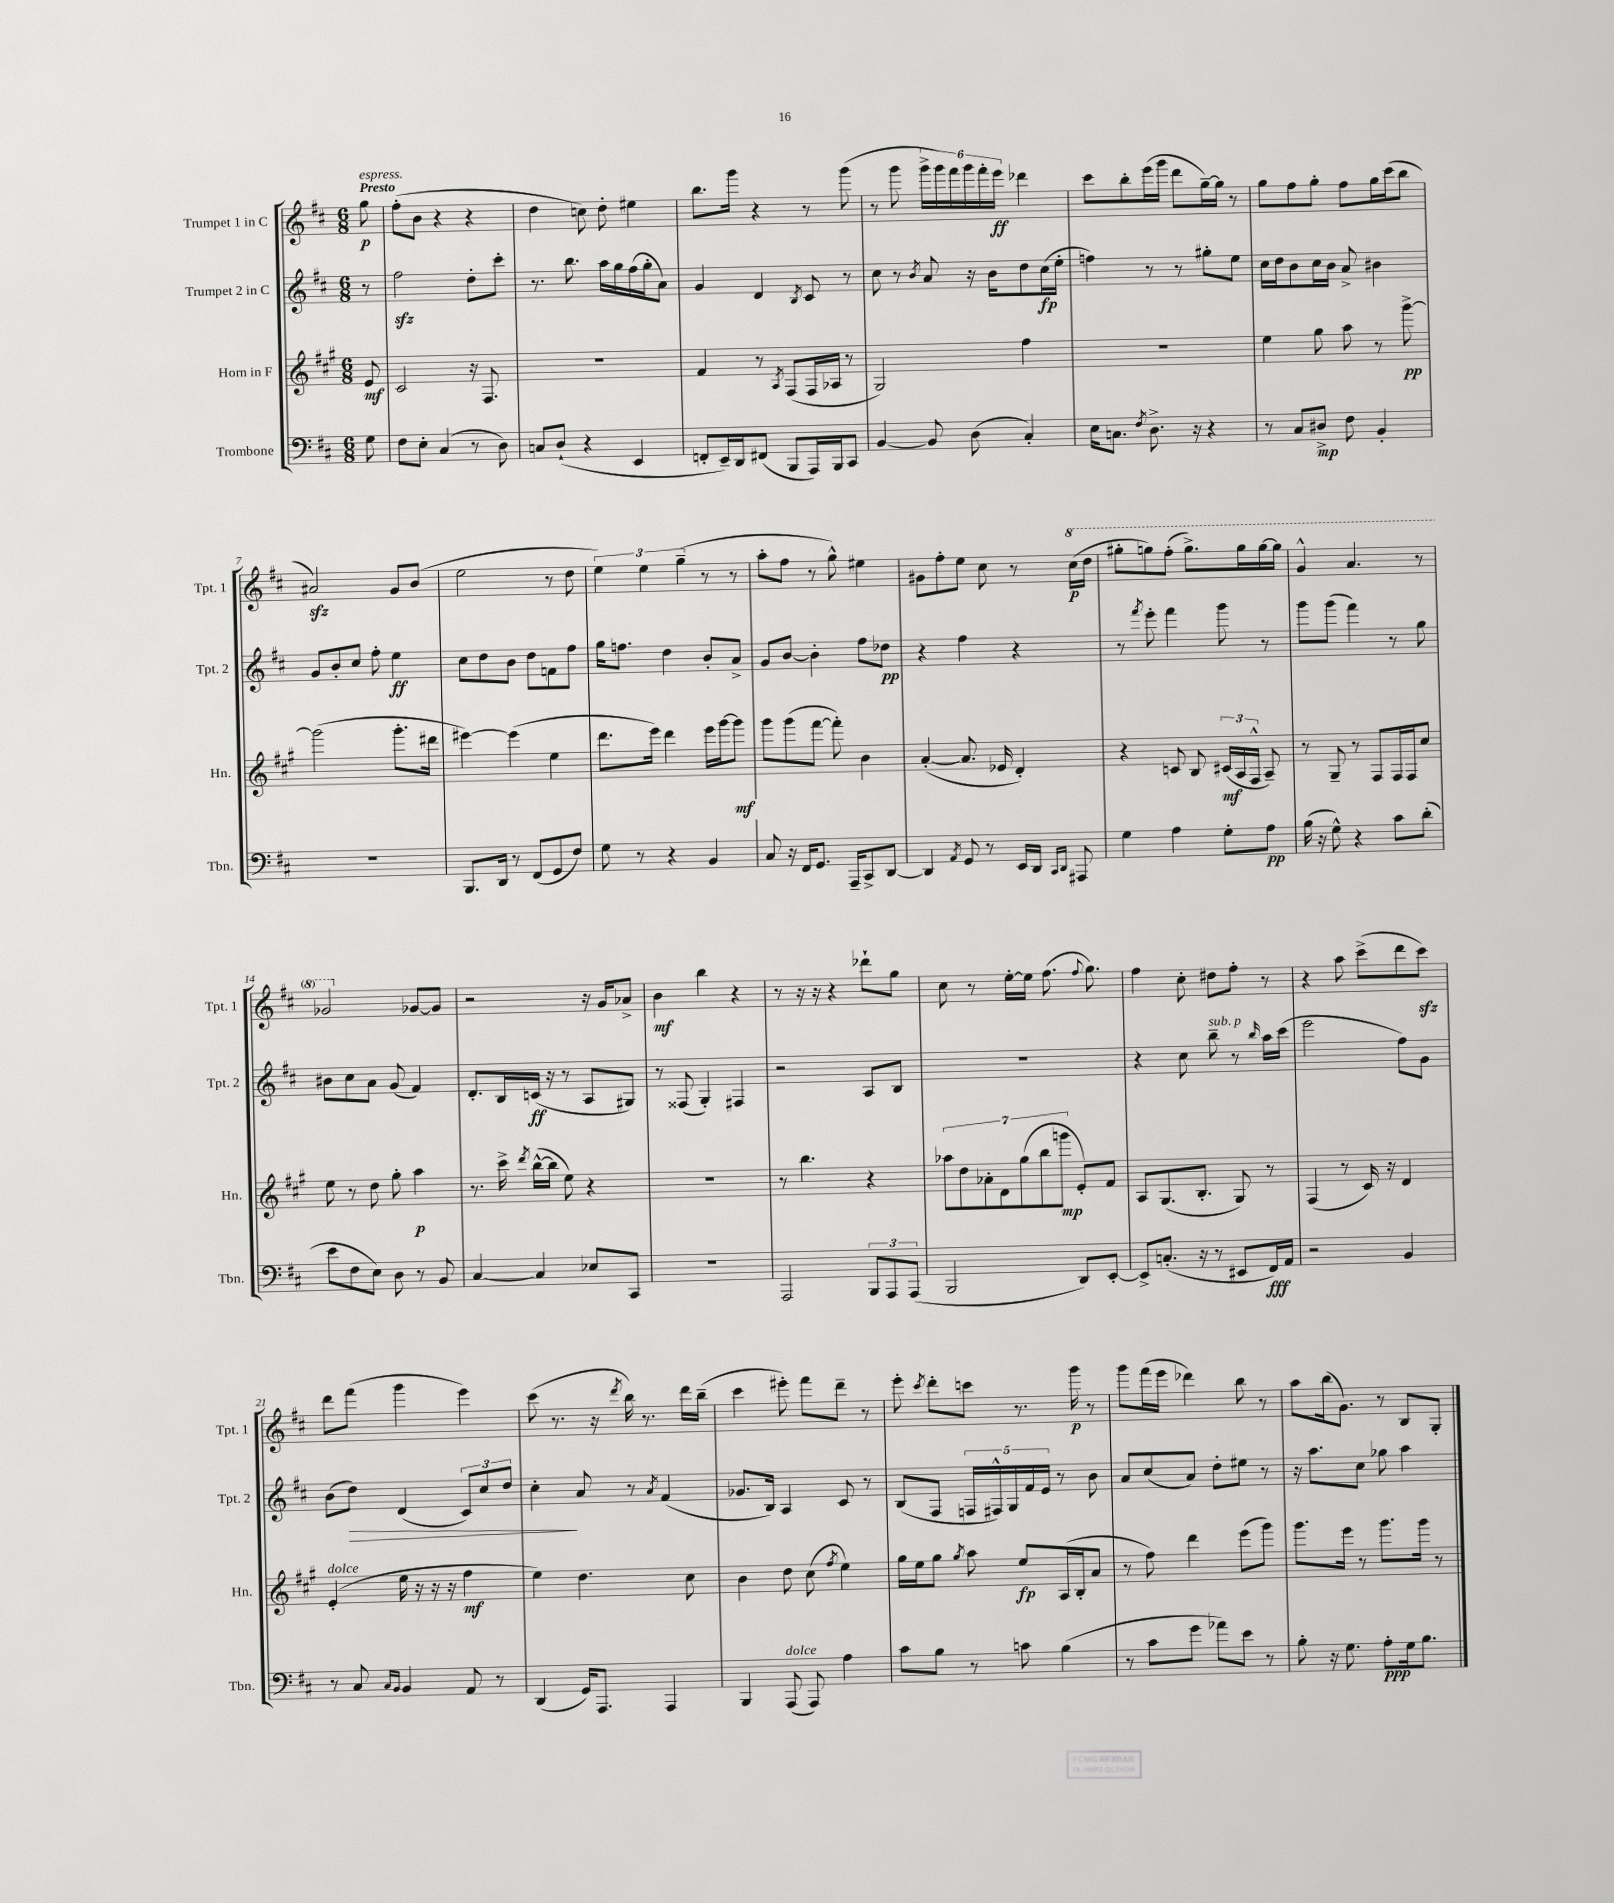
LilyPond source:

<<
\new StaffGroup <<
\new Staff = "s0" \with { instrumentName = "Trumpet 1 in C" shortInstrumentName = "Tpt. 1" } {
    \clef treble \key d \major \numericTimeSignature \time 6/8 \partial 8 \tempo "Presto"
    \autoBeamOff g''8\p^\markup { \italic "espress." } |
    fis''8[-.( b'8] r4 r4 |
    d''4 c''8) d''8-. eis''4 |
    b''8.[ g'''16] r4 r8 g'''8( |
    r8 g'''8 \tuplet 6/4 { g'''16[-> g'''16) fis'''16 g'''16 fis'''16-. e'''16]\ff } des'''4 |
    cis'''8[ b''8-. e'''16( g'''16] d'''8[ g''16~--) g''16] r8 |
    g''8[ fis''8 g''8]-. fis''8[ g''16 cis'''16( b''8] |
    ais'2\sfz) g'8[ b'8]( |
    e''2 r8 d''8 |
    \tuplet 3/2 { e''4) e''4 g''4--( } r8 r8 |
    a''8[-. fis''8] r8 g''8-^) eis''4 |
    gis'8[ fis''8-. e''8] cis''8 r8 \ottava #1 cis'''16[\p( d'''16] |
    gis'''8[-. g'''8) fis'''8]-.( g'''8.[->) g'''16 g'''16~ g'''16] |
    g''4-^ a''4. r8 |
    ges''2 \ottava #0 ges'8[~ ges'8] |
    r2 r16 g'16[ aes'8]-> |
    b'4\mf b''4 r4 |
    r8 r16 r16 r4 des'''8[-! g''8] |
    cis''8 r8 e''16[~-. e''16] fis''8.( \appoggiatura { fis''8 } g''8.) |
    fis''4 cis''8-. dis''8[ fis''8]-. r8 |
    r4 a''8 cis'''8[->( d'''8 cis'''8]\sfz) |
    d'''8[ fis'''8]( g'''4 e'''4) |
    cis'''8( r8. r16 \acciaccatura { d'''8 } b''16) r8. d'''16[ b''16]--( |
    cis'''4 eis'''8-.) fis'''8[ d'''8]-- r8 |
    e'''8-. \acciaccatura { cis'''8 } d'''8[-. c'''8] r8. g'''16\p r8 |
    g'''8[ fis'''16( e'''16] des'''4) b''8 r8 |
    a''8[ b''16( g'8.]) r8 b8[ g8]-. \bar "|." |
}
\new Staff = "s1" \with { instrumentName = "Trumpet 2 in C" shortInstrumentName = "Tpt. 2" } {
    \clef treble \key d \major \numericTimeSignature \time 6/8 \partial 8
    \autoBeamOff r8 |
    fis''2\sfz d''8[-. cis'''8]-. |
    r8. b''8. a''16[ g''16 fis''16( g''16-. a'8]) |
    g'4 d'4 \acciaccatura { b8 } cis'8 r8 |
    cis''8 r8 \acciaccatura { b'8 } a'8 r16 b'16[ d''8 cis''16\fp( e''16]-. |
    f''4) r8 r8 gis''8[-. e''8] |
    cis''16[ d''16 b'8 cis''16 b'16] a'8-> bis'4 |
    g'8[ b'8-. cis''8] fis''8-. e''4\ff |
    cis''8[ d''8 b'8] d''8[ f'8 fis''8] |
    g''16[ f''8.] d''4 b'8[-. a'8]-> |
    g'8[ b'8]~ b'4-. fis''8[ des''8]\pp |
    r4 fis''4 r4 |
    r8 \acciaccatura { fis'''8 } e'''8-. fis'''4 g'''8 r8 |
    g'''8[ g'''8]( fis'''4) r8 g''8 |
    bis'8[ cis''8 a'8] g'8( fis'4) |
    d'8.[-. b16 c'16]\ff( r16 r8 a8[ gis8]) |
    r8 fisis8( g4-.) fis4 |
    r2 a8[ b8] |
    R2. |
    r4 cis''8 b''8--^\markup { \italic "sub. p" } r8 \grace { b''16 } a''16[ cis'''16]( |
    e'''2 fis''8[) g'8] |
    b'8[( d''8]\>) d'4( \tuplet 3/2 { cis'8[) cis''8 d''8] } |
    cis''4-.\! a'8 r8 \acciaccatura { a'8 } fis'4( |
    ges'8.[ b16]) a4 cis'8 r8 |
    b8[( fis8] \tuplet 5/4 { f16[ fis16-^) g16 fis'16 e'16] } r8 b'8 |
    a'8[ cis''8( a'8]) d''8[-. eis''8] r8 |
    r16 a''8.[ cis''8] ges''8 a''4 \bar "|." |
}
\new Staff = "s2" \with { instrumentName = "Horn in F" shortInstrumentName = "Hn." } {
    \clef treble \key a \major \numericTimeSignature \time 6/8 \partial 8
    \autoBeamOff e'8\mf |
    cis'2 r16 fis8. |
    R2. |
    fis'4 r8 \acciaccatura { a8 } fis8[( fis16 aes16] r8 |
    gis2) fis''4 |
    R2. |
    e''4 gis''8 a''8 r8 gis'''8~->\pp |
    gis'''2( gis'''8.[-. dis'''16] |
    eis'''4~) eis'''4( e''4 |
    d'''8.[ e'''16]) d'''4 e'''16[ gis'''16~ gis'''8]\mf |
    gis'''8[ gis'''8( fis'''8]~ fis'''8-.) b'4 |
    a'4~-.( a'8. ees'16 d'4-.) |
    r4 c'8 b8 \tuplet 3/2 { cis'16[\mf( a16 fis16]-^ } a8--) |
    r8 gis8-- r8 fis8[ fis16 fis16 cis''8] |
    e''8 r8 d''8 gis''8-. a''4\p |
    r8. cis'''16-> \acciaccatura { d'''8 } b''16[~-^( b''16] e''8) r4 |
    R2. |
    r8 b''4. r4 |
    \tuplet 7/4 { aes''8[ d''8 aes'8-. d'8 gis''8( b''8 g'''8]\mp } e'8[-.) fis'8] |
    a8[ gis8.( b8.]-. gis8) r8 |
    fis4( r8 cis'16) r16 d'4 |
    e'4-.^\markup { \italic "dolce" }( e''16 r16 r16 r16 fis''4\mf |
    e''4) d''4. cis''8 |
    b'4 d''8 cis''8( \acciaccatura { fis''8 } e''4) |
    gis''16[ e''16 gis''8] \acciaccatura { gis''8 } a''8 e''8[\fp a16( b16-. a'8] |
    r8 fis''8) d'''4 e'''8[( gis'''8]) |
    gis'''8.[ e'''16] r8 gis'''8.[ gis'''16] r8 \bar "|." |
}
\new Staff = "s3" \with { instrumentName = "Trombone" shortInstrumentName = "Tbn." } {
    \clef bass \key d \major \numericTimeSignature \time 6/8 \partial 8
    \autoBeamOff g8 |
    fis8[ e8]-. cis4( r8 d8) |
    c8[ d8]-!( r4 e,4 |
    f,8[-. e,16--) d,16 fis,8]( b,,8[ a,,16) b,,16 cis,8] |
    b,4~ b,8 d8( cis4-.) |
    e16[ c8.] \acciaccatura { fis8 } d8.-> r16 r4 |
    r8 cis8[ dis8]->\mp fis8 b,4-. |
    r2. |
    b,,8.[ d,16] r8 fis,8[( g,8 fis8]) |
    g8 r8 r4 b,4 |
    cis8 r16 fis,16[ g,8.] a,,16[-- cis,8-> d,8]~ |
    d,4 \acciaccatura { a,8 } g,8 r8 e,16[ d,16] \grace { cis,16[ d,16] } ais,,8 |
    g4 a4 g8[-. a8]\pp |
    b16( r16 g8-^) r4 cis'8[ d'8]-.( |
    e'8[ fis8 e8]) d8 r8 b,8 |
    cis4~ cis4 ees8[ cis,8] |
    R2. |
    a,,2 \tuplet 3/2 { b,,8[ a,,8 a,,8]( } |
    b,,2 d,8[) e,8]~-. |
    e,8[-> c8.]-.( r16 r8 eis,8[ fis,16\fff) a,16] |
    r2 b,4 |
    r8 cis8 \grace { cis16[ b,16] } b,4 a,8 r8 |
    d,4( g,16[) a,,8.] a,,4 |
    b,,4 a,,8^\markup { \italic "dolce" }( a,,8) a4 |
    cis'8[ b8] r8 c'8 b4( |
    r8 cis'8[ g'8] aes'8[) e'8] r8 |
    b8-. r16 g8. a8[-.\ppp g16 b8.] \bar "|." |
}
>>
>>
